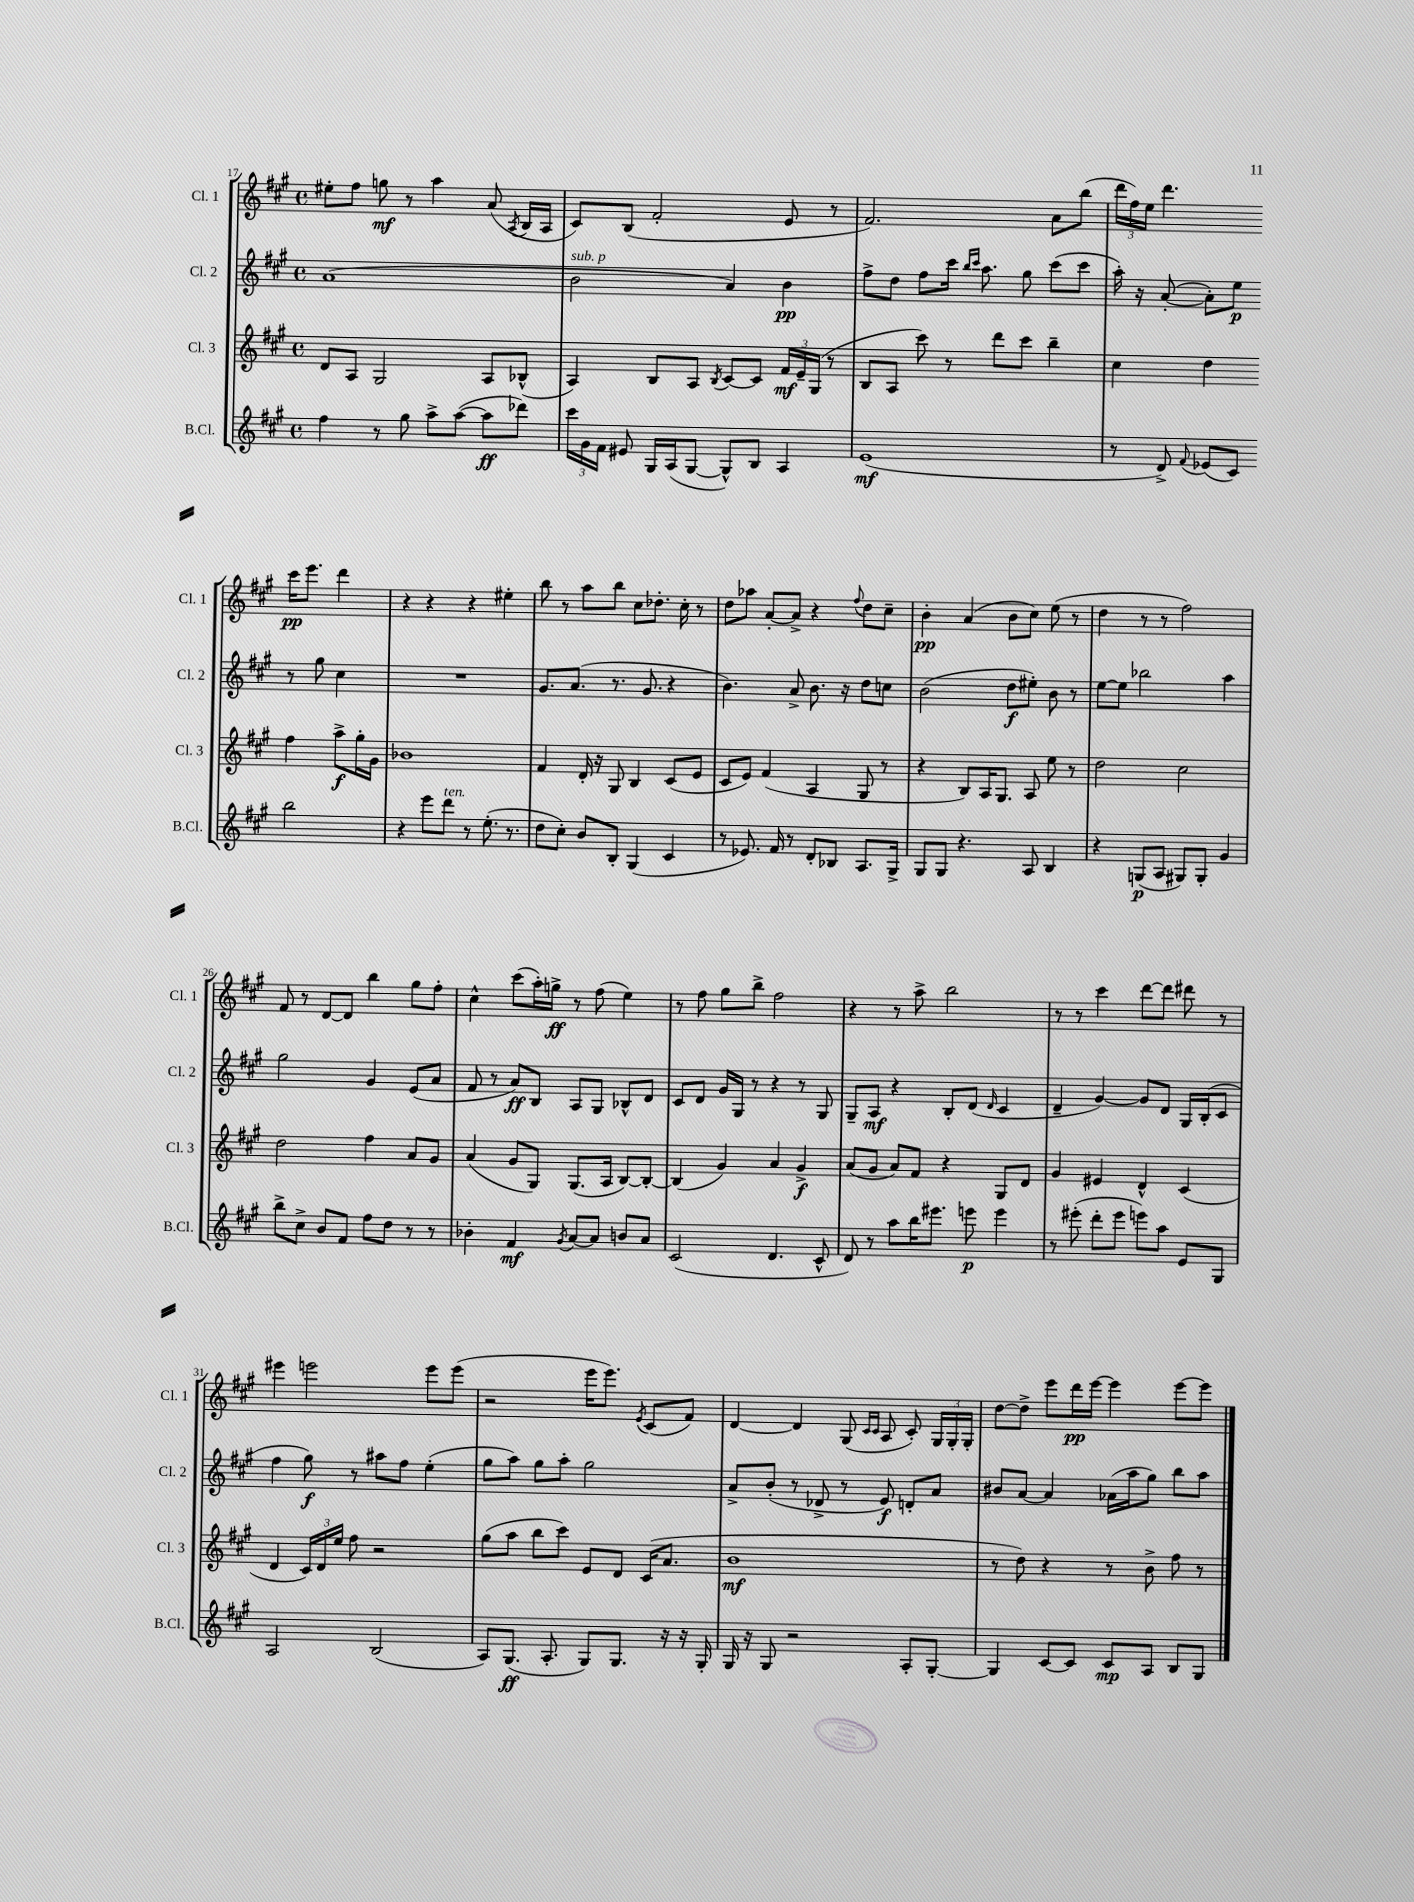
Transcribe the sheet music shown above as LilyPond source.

<<
\new StaffGroup <<
\new Staff = "s0" \with { instrumentName = "Cl. 1" shortInstrumentName = "Cl. 1" } {
    \clef treble \key a \major \defaultTimeSignature \time 4/4
    \autoBeamOff eis''8[-. fis''8] g''8\mf r8 a''4 a'8( \acciaccatura { a8 } b16[ a16] |
    cis'8[) b8]( fis'2-. e'8 r8 |
    fis'2.) a'8[ b''8]( |
    \tuplet 3/2 { d'''16[ fis''16) e''16] } d'''4. cis'''16[\pp e'''8.] d'''4 |
    r4 r4 r4 eis''4-. |
    b''8 r8 a''8[ b''8] cis''8[ des''8.]-. cis''16-. r8 |
    d''8[ aes''8] a'8[~-. a'8]-> r4 \appoggiatura { fis''8 } d''8[ cis''8]-- |
    b'4-.\pp a'4( b'8[ cis''8]) e''8( r8 |
    d''4 r8 r8 fis''2) |
    fis'8 r8 d'8[~ d'8] b''4 gis''8[ fis''8]-. |
    cis''4-^ cis'''8[( a''16-.) g''16]->\ff r8 fis''8( e''4) |
    r8 fis''8 gis''8[ b''8]-> fis''2 |
    r4 r8 a''8-> b''2 |
    r8 r8 cis'''4 d'''8[~ d'''8] dis'''8 r8 |
    eis'''4 e'''2 e'''8[ e'''8]( |
    r2 e'''16[ e'''8.]) \acciaccatura { e'8 } cis'8[( fis'8]) |
    d'4~ d'4 gis8( \grace { cis'16[ cis'16] } a8 cis'8-.) \tuplet 3/2 { gis16[ gis16-. gis16]-. } |
    d''8[~ d''8]-> e'''8[ d'''16\pp e'''16]~ e'''4 e'''8[~ e'''8] \bar "|." |
}
\new Staff = "s1" \with { instrumentName = "Cl. 2" shortInstrumentName = "Cl. 2" } {
    \clef treble \key a \major \defaultTimeSignature \time 4/4
    \autoBeamOff a'1( |
    b'2^\markup { \italic "sub. p" } a'4) b'4\pp |
    fis''8[-> d''8] fis''8[ cis'''16] \grace { b''16[ cis'''16] } a''8. gis''8 cis'''8[( cis'''8] |
    a''16-.) r16 a'8~-.( a'8[-.) e''8]\p r8 gis''8 cis''4 |
    R1 |
    gis'8.[ a'8.]( r8. gis'8. r4 |
    b'4.) a'8-> b'8. r16 d''8[ c''8] |
    b'2( d''8[\f eis''8]-.) b'8 r8 |
    e''8[~ e''8] bes''2 a''4 |
    gis''2 gis'4 e'8[( a'8] |
    fis'8 r8 a'8[\ff) b8] a8[ gis8] bes8[-^ d'8] |
    cis'8[ d'8] gis'16[ gis16] r8 r4 r8 gis8 |
    gis8[-- a8]\mf r4 b8[-. d'8]( \grace { d'16 } cis'4 |
    d'4-- gis'4~) gis'8[ d'8] gis16[ b16-.( cis'8] |
    fis''4 gis''8\f) r8 ais''8[ fis''8] e''4-.( |
    gis''8[ a''8]) gis''8[ a''8]-. gis''2 |
    a'8[-> b'8]-.( r8 des'8-> r8 e'8\f) d'8[-. a'8] |
    bis'8[ a'8]~ a'4 aes'16[( a''16 gis''8]) b''8[ a''8] \bar "|." |
}
\new Staff = "s2" \with { instrumentName = "Cl. 3" shortInstrumentName = "Cl. 3" } {
    \clef treble \key a \major \defaultTimeSignature \time 4/4
    \autoBeamOff d'8[ a8] gis2 a8[ bes8]-^( |
    a4) b8[ a8] \acciaccatura { b8 } cis'8[~ cis'8] \tuplet 3/2 { fis'16[\mf e'16-- gis16]( } r8 |
    b8[ a8] cis'''8) r8 d'''8[ cis'''8] b''4-- |
    cis''4 d''4 fis''4 a''8[->\f gis''16-. gis'16] |
    bes'1 |
    fis'4 d'16-. r16 gis8 b4 cis'8[( e'8] |
    cis'8[ e'8]) fis'4( a4 gis8 r8 |
    r4 b8[) a16 gis8.] a8 e''8 r8 |
    d''2 cis''2 |
    d''2 fis''4 a'8[ gis'8] |
    a'4( gis'8[ gis8]) gis8.[( a16] b8[~) b8]~-. |
    b4( gis'4) a'4 gis'4->\f |
    a'8[( gis'8] a'8[) fis'8] r4 gis8[ d'8] |
    gis'4 eis'4 d'4-^ cis'4( |
    d'4 \tuplet 3/2 { cis'16[) d'16 e''16] } fis''8 r2 |
    gis''8[( a''8] b''8[ cis'''8]) e'8[ d'8] cis'16[( a'8.] |
    b'1\mf |
    r8 d''8) r4 r8 b'8-> fis''8 r8 \bar "|." |
}
\new Staff = "s3" \with { instrumentName = "B.Cl." shortInstrumentName = "B.Cl." } {
    \clef treble \key a \major \defaultTimeSignature \time 4/4
    \autoBeamOff fis''4 r8 gis''8 a''8[-> a''8]~( a''8[\ff des'''8]) |
    \tuplet 3/2 { cis'''16[ gis'16 fis'16] } eis'8 gis16[ a16( gis8]~ gis8[-^) b8] a4 |
    e'1\mf( |
    r8 d'8->) \appoggiatura { fis'8 } ees'8[( cis'8]) b''2 |
    r4 e'''8[ d'''8]^\markup { \italic "ten." } r8 e''8.-.( r8. |
    d''8[ cis''8]-.) b'8[ b8]-. gis4( cis'4 |
    r8 ees'8.) fis'16 r8 d'8[-. bes8] a8.[ gis16]-> |
    gis8[ gis8] r4. a8 b4 |
    r4 g8[\p( a8] gis8[) gis8]-. gis'4 |
    b''8[-> cis''8]-> b'8[ fis'8] fis''8[ d''8] r8 r8 |
    bes'4-. fis'4\mf \acciaccatura { gis'8 } a'8[~ a'8] b'8[ a'8] |
    cis'2( d'4. cis'8-^ |
    d'8) r8 a''8[ b''16 eis'''8.] e'''8\p e'''4 |
    r8 eis'''8-.( d'''8[-. eis'''8] e'''8[) a''8] e'8[ gis8] |
    a2 b2( |
    a8[) gis8.]\ff( a8.-. gis8[) gis8.] r16 r16 gis16-. |
    gis16 r16 gis8 r2 a8[-. gis8]~-. |
    gis4 cis'8[~ cis'8] cis'8[\mp a8] b8[ gis8] \bar "|." |
}
>>
>>
\layout { \context { \Score currentBarNumber = #17 } }
